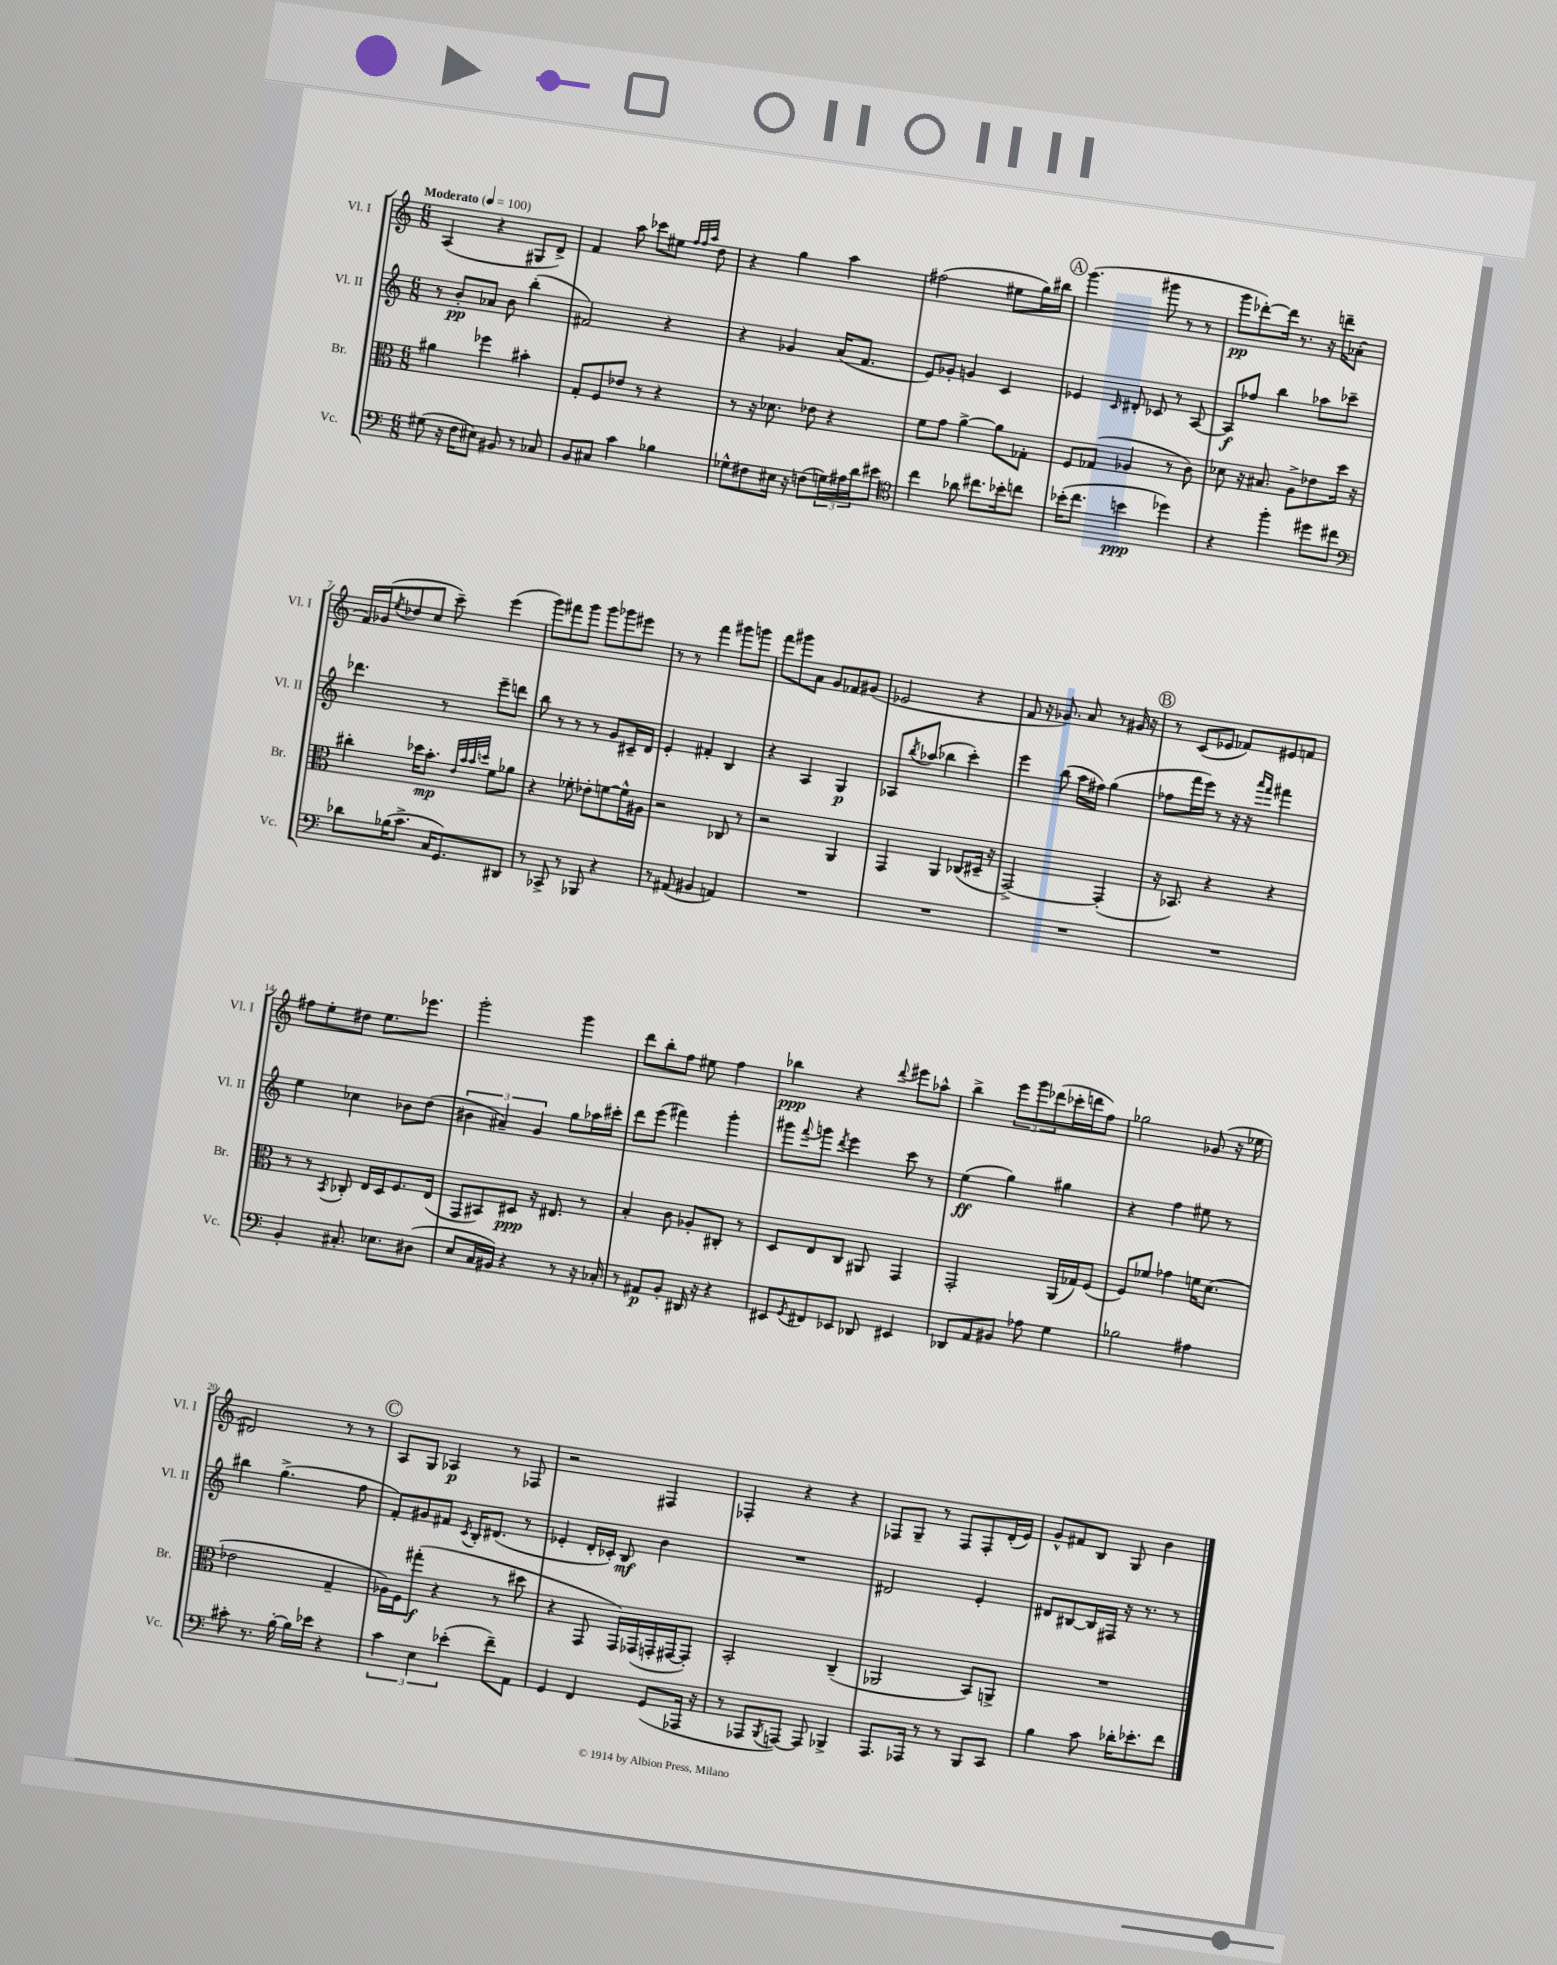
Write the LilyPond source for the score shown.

<<
\new StaffGroup <<
\new Staff = "s0" \with { instrumentName = "Vl. I" shortInstrumentName = "Vl. I" } {
    \clef treble \key c \major \numericTimeSignature \time 6/8 \tempo "Moderato" 4 = 100
    a4( r4 gis8 d'8->) |
    f'4 a''8 ces'''8 eis''8 \grace { f''32 f''32 a''32 } d''8 |
    r4 g''4 a''4 |
    fis''2( eis''8 g''16) bis''16 |
    \mark \markup { \circle "A" } g'''4.( gis'''8 r8 r8 |
    g'''8\pp des'''8~-.) des'''16 r8. r16 d'''16-- aes'8-.( |
    f'16) ges'16( \acciaccatura { e''8 } des''8 c''8 c'''8--) e'''4( |
    g'''8) fis'''8 g'''8 g'''8 ges'''8 eis'''8 |
    r8 r8 f'''4 gis'''8 g'''8 |
    f'''8 gis'''8 a'8 g'8 fes'8 gis'8( |
    ees'2 r4 |
    f'8 r16 ges'8.) a'8 r8 gis'16 r16 |
    \mark \markup { \circle "B" } r8 c'8( ees'8 fes'8) eis'8 f'8 |
    fis''8 e''8-. dis''8 e''8. ees'''8. |
    g'''2-. g'''4 |
    d'''8 b''8-. f''8 eis''8 f''4 |
    bes''4\ppp r4 \appoggiatura { d'''8 } eis'''8 aes''8-^ |
    b''4-> \tuplet 3/2 { e'''8 g'''8 des'''8( } ces'''16-. d'''16 f''8) |
    ges''2 ges'8( r16 ees''16 |
    dis'2) r8 r8 |
    \mark \markup { \circle "C" } a8 g8 aes4\p r8 fes8 |
    r2 fis4 |
    fes4-. r4 r4 |
    fes8 g8-- r8 fes8 fes8-. d'16-.( e'16) |
    g'8-^ fis'8 b8 g8 b'4 \bar "|." |
}
\new Staff = "s1" \with { instrumentName = "Vl. II" shortInstrumentName = "Vl. II" } {
    \clef treble \key c \major \numericTimeSignature \time 6/8
    r8 b'8-.\pp aes'8 b'8 b''4-.( |
    fis'2) r4 |
    r4 ges'4 a'16( f'8. |
    e'8) ges'8-. g'4 c'4 |
    \mark \markup { \circle "A" } ees'4 \grace { c'16 } dis'8-. ces'8 r8 a8~ |
    a8\f fes''8 b''4 aes''8 ces'''8-- |
    des'''4. r8 e'''8-- d'''8 |
    b''8 r8 r8 r8 g'8 cis'16-- d'16 |
    e'4-. fis'4-. b4 |
    r4 a4 g4\p |
    aes8 \acciaccatura { b''8 } aes''8( bes''4 c'''4-.) |
    e'''4 b''8( a''16 fis''16) g''4( |
    \mark \markup { \circle "B" } fes''8 f'''16 e'''16) r8 r16 r16 \grace { a'''16 f'''16 } fis'''4 |
    e''4 ces''4 bes'8 d''8( |
    \tuplet 3/2 { bis'4 ais'4--) g'4 } g''8 aes''16 cis'''16-. |
    d'''8 e'''8( fis'''4) g'''4-. |
    gis'''8 \appoggiatura { f'''8 } g'''8 \acciaccatura { d'''8 } e'''4 c'''8 r8 |
    e''4\ff( g''4) gis''4 |
    r4 f''4 eis''8 r8 |
    bis''4 g''4.->( f''8 |
    \mark \markup { \circle "C" } f'8-.) gis'8 fis'8 \acciaccatura { c'8 } b16-. dis'8.( r8 |
    ees'4-. d'16-. ces'16-.) b8\mf b'4 |
    R2. |
    dis'2 e'4-. |
    dis'8 bis8~ bis16 fis16 r16 r8. r8 \bar "|." |
}
\new Staff = "s2" \with { instrumentName = "Br." shortInstrumentName = "Br." } {
    \clef alto \key c \major \numericTimeSignature \time 6/8
    ais'4 fes''4 bis'4-. |
    g8-. f8 ees'8 r8 r4 |
    r8 r16 des'8. ees'8 r4 |
    f'8 g'8 a'4~-> a'8 ges8-. |
    \mark \markup { \circle "A" } f8 ges8( aes4 r8 c'8) |
    des'8 r16 bis8. a8-> ees'8 d''16 r16 |
    cis''4-. des''16 b'8.-.\mp \grace { e'32 b'32 b'32 d''32 } f'8 aes'8 |
    r4 fes'8-. ees'8-. f'8~ f'16-^ ais16 |
    r2 ces8 r8 |
    r2 a,4 |
    g,4 a,4 ces8( dis16-- r16 |
    g,2~->) g,4-.( |
    \mark \markup { \circle "B" } r16 bes,8.) r4 r4 |
    r8 r8 \acciaccatura { b,8 } ces8-. e16 d16 f8. e16( |
    g,8 bis,8) dis8\ppp r16 eis8. r8 |
    b4-. c'8 aes8-. cis8-. r8 |
    d8 e8 c8 ais,8 g,4 |
    g,2-. a,16( ges16) f8( |
    f8) fes'8 ges'4 f'16 d'8.( |
    ees'2 g4-- |
    \mark \markup { \circle "C" } aes16) f16 gis''8-.\f( r4 r8 dis''8 |
    r4 g,8 g,16) ges,16( g,16-. gis,16~ gis,8-.) |
    b,2-. c4--( |
    aes,2 b,8) a,8-> |
    R2. \bar "|." |
}
\new Staff = "s3" \with { instrumentName = "Vc." shortInstrumentName = "Vc." } {
    \clef bass \key c \major \numericTimeSignature \time 6/8
    gis8( r16 f16 eis8) bis,8 r8 ces8 |
    b,8 cis8 c'4 bes4 |
    ges8-^ fis8 eis16 r16 f8( \tuplet 3/2 { g16) ais16 d'16 } eis'8 |
    \clef tenor c''4 aes'8 cis''8. bes'16-. c''8 |
    \mark \markup { \circle "A" } bes'16-.( c''8. b'4\ppp des''4) |
    r4 f''4-. dis''8 cis''8 |
    \clef bass des'8 bes16( c'8.-> c16 g,8.) dis,8 |
    r8 ces,8-> r8 bes,,8 r4 |
    r8 ais,8( bis,4 a,4) |
    R2. |
    R2. |
    R2. |
    \mark \markup { \circle "B" } R2. |
    b,4-. cis8.-. ees8. dis8( |
    e8 c16 bis,16) r4 r8 r16 ces16-. |
    r8 ais,8\p b,8-. dis,16 r16 r4 |
    eis,8 \acciaccatura { g,8 } fis,8 ees,8 des,8 eis,4 |
    des,8 a,8 bis,8 aes8 g4 |
    bes2 ais4 |
    cis'8-. r8. b16~-. b16 ees'16 r4 |
    \mark \markup { \circle "C" } \tuplet 3/2 { c'4 e4 ees'4-.( } f'8--) a,8 |
    g,4 f,4 g,8( aes,,16 r16 |
    r8 aes,,8 \acciaccatura { b,,8 } a,,8~) a,,8 bes,,4-> |
    a,,8. aes,,16 r8 r8 b,,8 c,8 |
    b4 c'8 des'16-. ees'8.-. f'8 \bar "|." |
}
>>
>>
